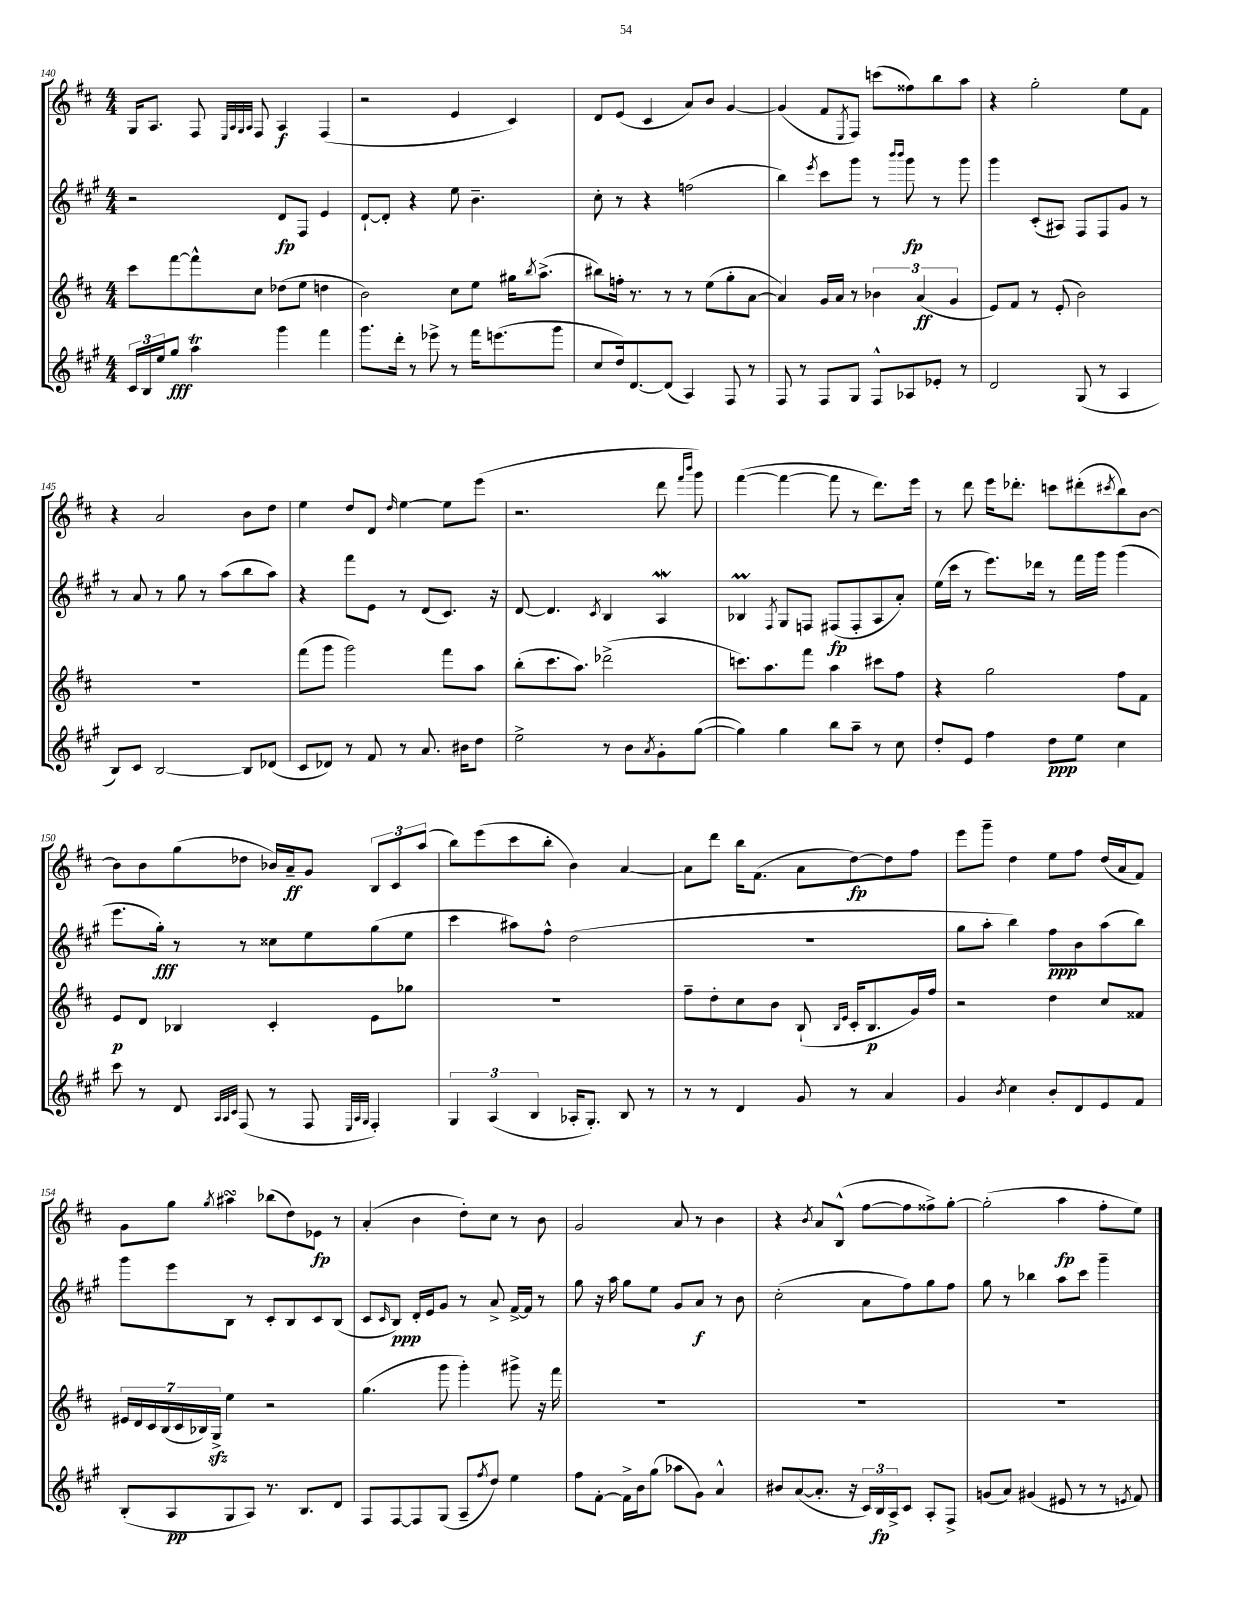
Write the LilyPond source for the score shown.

<<
\new StaffGroup <<
\new Staff = "s0" {
    \clef treble \key d \major \numericTimeSignature \time 4/4
    g16 a8. fis8 \grace { e32 a32 g32 a32 } fis8 a4\f fis4( |
    r2 e'4 cis'4) |
    d'8 e'8( cis'4 a'8) b'8 g'4~ |
    g'4( fis'8 \acciaccatura { e8 } fis8) c'''8( fisis''8) b''8 a''8 |
    r4 g''2-. e''8 fis'8 |
    r4 a'2 b'8 d''8 |
    e''4 d''8 d'8 \grace { d''16 } e''4~ e''8 e'''8( |
    r2. d'''8 \grace { fis'''16 b'''16 } g'''8) |
    fis'''4~( fis'''4~ fis'''8 r8 d'''8.) e'''16 |
    r8 d'''8 e'''16 des'''8.-. c'''8 dis'''8-.( \acciaccatura { cis'''8 } b''8) b'8~ |
    b'8 b'8 g''8( des''8 bes'16) a'16--\ff g'8 \tuplet 3/2 { b8 cis'8 a''8( } |
    b''8) e'''8( cis'''8 b''8-. b'4) a'4~ |
    a'8 d'''8 b''16 fis'8.( a'8 d''8~\fp) d''8 fis''8 |
    e'''8 g'''8-- d''4 e''8 fis''8 d''16( a'16 fis'8) |
    g'8 g''8 \acciaccatura { g''8 } ais''4\turn bes''8( d''8) ees'8\fp r8 |
    a'4-.( b'4 d''8-.) cis''8 r8 b'8 |
    g'2 a'8 r8 b'4 |
    r4 \acciaccatura { b'8 } a'8 b8-^( fis''8~ fis''8 fisis''8->) g''8~-. |
    g''2-.( a''4\fp fis''8-. e''8) \bar "|." |
}
\new Staff = "s1" {
    \clef treble \key a \major \numericTimeSignature \time 4/4
    r2 d'8\fp fis8 e'4 |
    d'8~-! d'8-. r4 e''8 b'4.-- |
    cis''8-. r8 r4 f''2( |
    b''4) \acciaccatura { e'''8 } cis'''8 gis'''8 r8 \grace { b'''16 b'''16 } gis'''8\fp r8 gis'''8 |
    gis'''4 cis'8-.( ais8) fis8 fis8 gis'8 r8 |
    r8 a'8 r8 gis''8 r8 a''8( b''8 a''8) |
    r4 fis'''8 e'8 r8 d'8( cis'8.) r16 |
    d'8~ d'4. \acciaccatura { cis'8 } b4 a4\mordent |
    bes4\prall \acciaccatura { fis8 } gis8 f8 fis8\fp( fis8-. a8 a'8-.) |
    e''16( cis'''16 r8 e'''8.) des'''16 r8 fis'''16 gis'''16 gis'''4( |
    e'''8. gis''16-.\fff) r8 r8 cisis''8 e''8 gis''8( e''8 |
    cis'''4 ais''8) fis''8-^ d''2( |
    R1 |
    gis''8 a''8-. b''4) fis''8\ppp b'8 a''8( b''8) |
    gis'''8 e'''8 b8 r8 cis'8-. b8 cis'8 b8( |
    cis'8 \grace { cis'16 } b8\ppp) d'16-. e'16 gis'8 r8 a'8-> fis'16~-> fis'16 r8 |
    gis''8 r16 a''16 gis''8 e''8 gis'8 a'8\f r8 b'8 |
    cis''2-.( a'8 fis''8) gis''8 fis''8 |
    gis''8 r8 bes''4 a''8 cis'''8 gis'''4-- \bar "|." |
}
\new Staff = "s2" {
    \clef treble \key d \major \numericTimeSignature \time 4/4
    cis'''8 fis'''8~ fis'''8-^ cis''8 des''8( e''8 d''4 |
    b'2) cis''8 e''8 gis''16 \acciaccatura { b''8 } a''8.->( |
    bis''8) f''16-. r8. r8 r8 e''8( g''8-. a'8~ |
    a'4) g'16 a'16 r8 \tuplet 3/2 { bes'4 a'4\ff( g'4 } |
    e'8) fis'8 r8 e'8-.( b'2) |
    R1 |
    fis'''8( g'''8 g'''2) fis'''8 a''8 |
    b''8-.( cis'''8. a''8.) des'''2->( |
    c'''8.) a''8. fis'''8 a''4 cis'''8 fis''8 |
    r4 g''2 fis''8 fis'8 |
    e'8\p d'8 bes4 cis'4-. e'8 ges''8 |
    R1 |
    fis''8-- d''8-. cis''8 b'8 b8-!( \grace { b16 e'16 } cis'16-. b8.\p g'16) fis''16 |
    r2 d''4 cis''8 fisis'8 |
    \tuplet 7/4 { eis'16 d'16 cis'16 b16( cis'16 bes16) g16->\sfz } e''4 r2 |
    g''4.( g'''8 g'''4-.) gis'''8-> r16 fis'''16 |
    R1 |
    R1 |
    R1 \bar "|." |
}
\new Staff = "s3" {
    \clef treble \key a \major \numericTimeSignature \time 4/4
    \tuplet 3/2 { cis'16 b16 e''16 } gis''8\fff a''4\trill gis'''4 fis'''4 |
    gis'''8. d'''16-. r8 ees'''8-> r8 fis'''16 e'''8.( gis'''8 |
    cis''8 d''16) d'8.~ d'8( a4) fis8 r8 |
    fis8 r8 fis8 gis8 fis8-^ aes8 ees'8-. r8 |
    d'2 gis8( r8 a4 |
    b8) cis'8 b2~ b8 des'8( |
    cis'8 des'8) r8 fis'8 r8 a'8. bis'16 d''8 |
    e''2-> r8 b'8 \acciaccatura { a'8 } gis'8-. gis''8~( |
    gis''4) gis''4 b''8 a''8-- r8 cis''8 |
    d''8-. e'8 fis''4 d''8\ppp e''8 cis''4 |
    cis'''8 r8 d'8 \grace { a32 a32 cis'32 } fis8( r8 fis8 \grace { e32 a32 gis32 } fis4-.) |
    \tuplet 3/2 { gis4 a4( b4 } aes16-. gis8.-.) b8 r8 |
    r8 r8 d'4 gis'8 r8 a'4 |
    gis'4 \acciaccatura { b'8 } cis''4 b'8-. d'8 e'8 fis'8 |
    b8-.( a8\pp gis8 a8) r8. b8. d'8 |
    fis8 fis8~ fis8 gis8( a8-- \acciaccatura { fis''8 } d''8) e''4 |
    fis''8 fis'8~-. fis'16-> b'16 gis''8( aes''8 gis'8) a'4-^ |
    bis'8 a'8~( a'8.-. r16 \tuplet 3/2 { cis'16) b16\fp a16-> } cis'8 a8-. fis8-> |
    g'8( a'8) gis'4( eis'8 r8 r8 \acciaccatura { e'8 } fis'8) \bar "|." |
}
>>
>>
\layout { \context { \Score currentBarNumber = #140 } }
